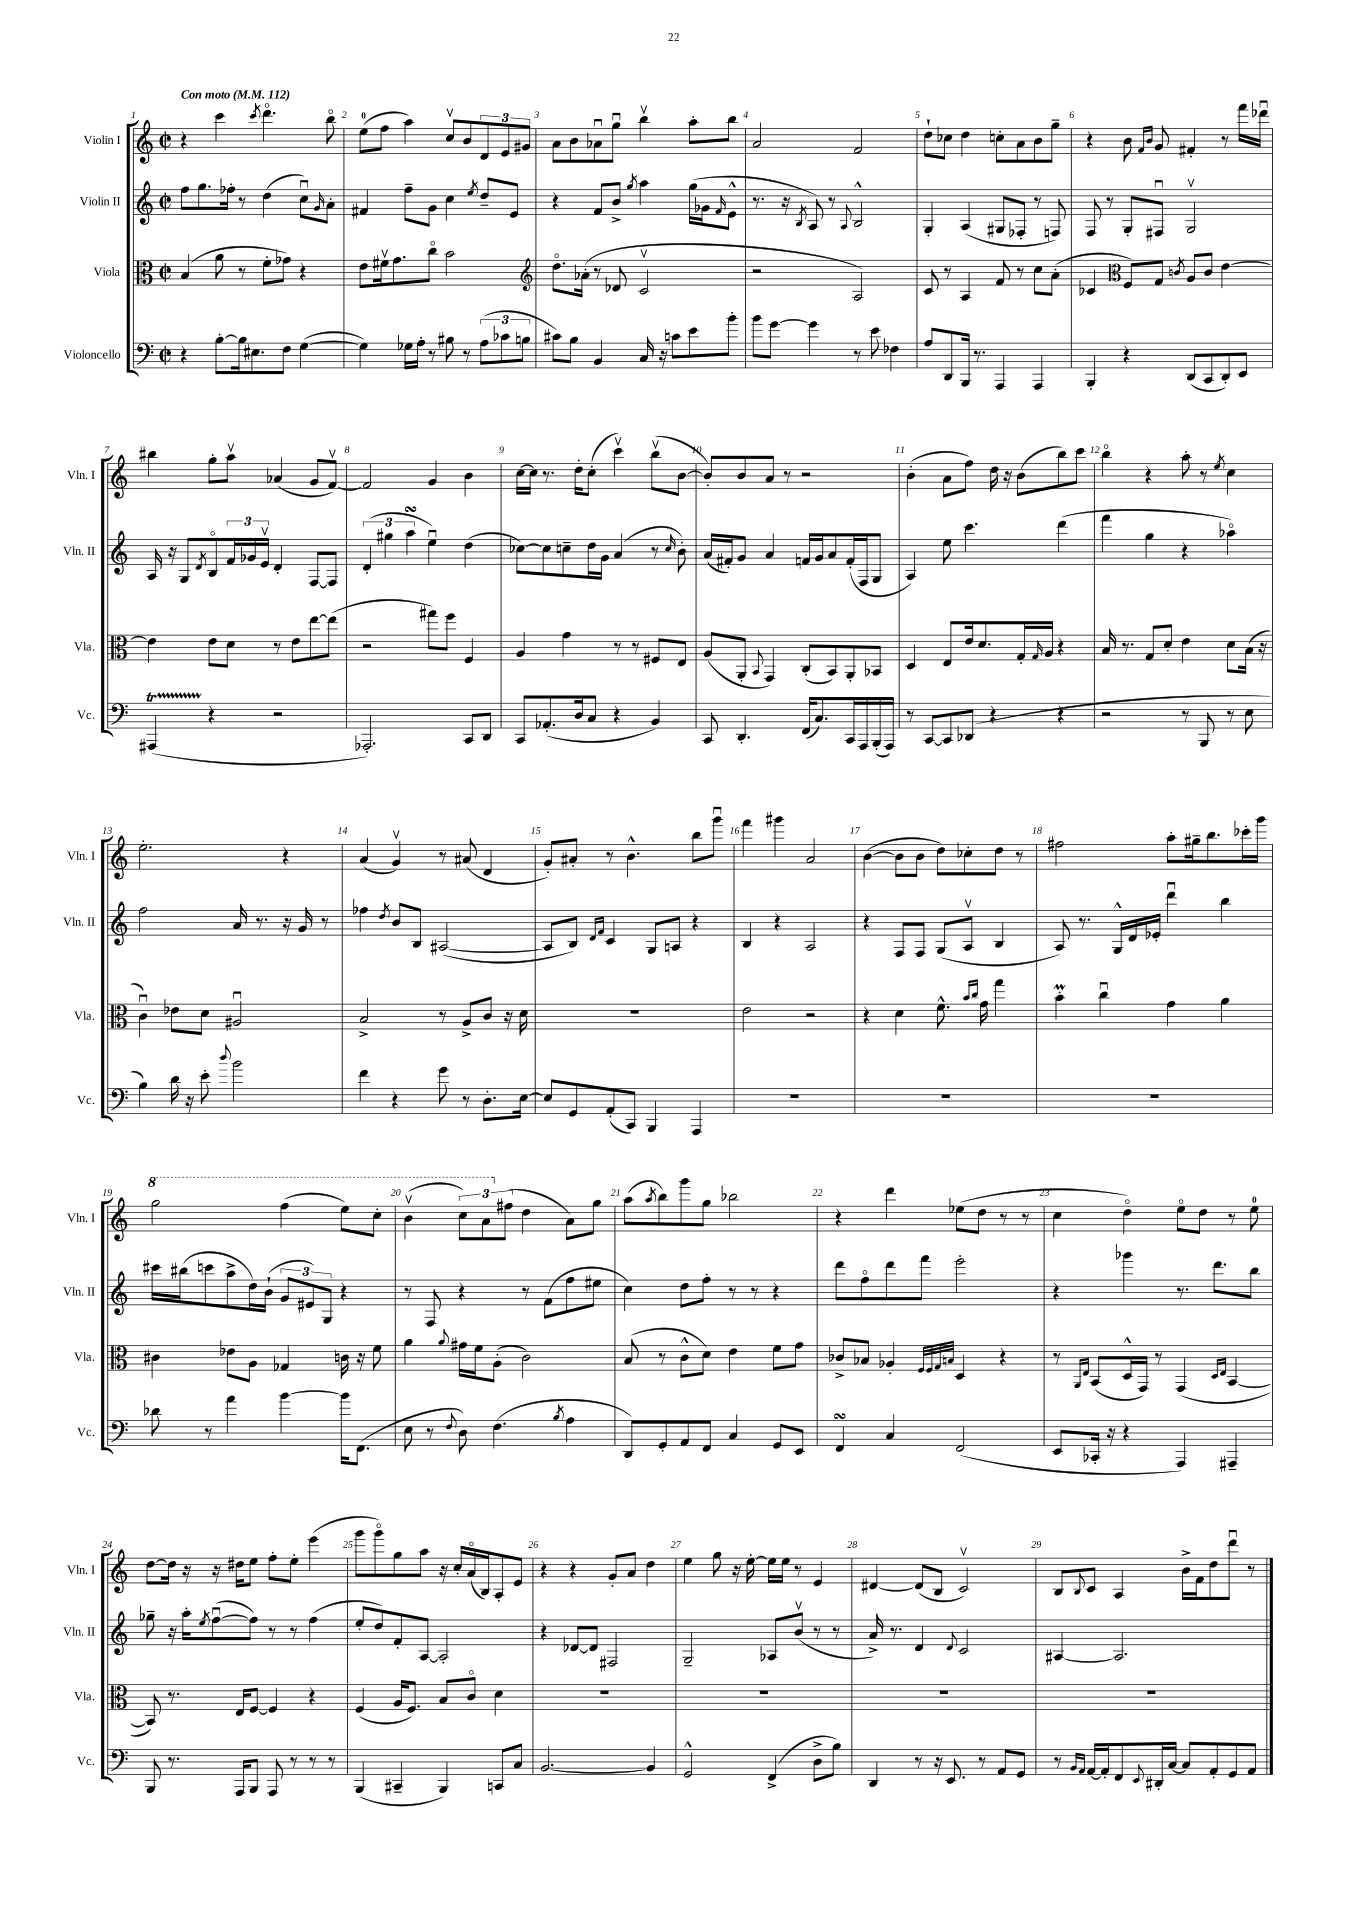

**kern	**kern	**kern	**kern
*part4	*part3	*part2	*part1
*staff4	*staff3	*staff2	*staff1
*I"Violoncello	*I"Viola	*I"Violin II	*I"Violin I
*I'Vc.	*I'Vla.	*I'Vln. II	*I'Vln. I
*clefF4	*clefC3	*clefG2	*clefG2
*k[]	*k[]	*k[]	*k[]
*M2/2	*M2/2	*M2/2	*M2/2
*met(c|)	*met(c|)	*met(c|)	*met(c|)
*MM112	*MM112	*MM112	*MM112
=1	=1	=1	=1
!	!	!	!LO:TX:a:B:t=Con moto
4r	(4B/	8ff\L	4r
.	.	8.gg\	.
[8B'\L	8a\	.	4ccc\
.	.	16ff-X'\Jk	.
16B\k]	8r	8r	.
8.E#X\	.	.	.
.	.	.	8qccc/
.	8f'\L	(4dd\	4.ddd\
8F\J	8g-X\J)	.	.
([4G\	4r	8ccu\L)	.
.	.	16qqg/	.
.	.	8a'\J	8bb\
=2	=2	=2	=2
4G\])	8e\L	4f#X/	(8ee\L
.	16f#Xv\k	.	8ff\J
.	8.g\	.	.
16G-X\LL	.	8ff~\L	4aa\)
16A'\JJ	.	.	.
8r	8cc\J	8g\J	.
8B#X\	2b\	4cc\	8ccv/L
8r	.	.	8b/
.	.	8qee/	.
(12A\L	.	8dd~/L	12d/
12c-X\	.	.	12e/
.	.	8e/J	.
12Bn\J	.	.	12g#X/J
=3	=3	=3	=3
*	*clefG2	*	*
8c#X\L)	8.dd\L	4r	8a\L
8B\J	.	.	8b\
.	(16a-X'\Jk	.	.
4BB/	8r	8f/L	8a-Xu\
.	8d-X/	8b^/J	8ggu\J
.	.	8qgg/	.
16C/	2cv/	4aa\	4bbv\
16r	.	.	.
8cn\L	.	.	.
8e\	.	(16gg\LL	8aa'\L
.	.	16g-X\J	.
.	.	16qqf/	.
8b'\J	.	8e^^\J	8bb\J
=4	=4	=4	=4
8b\L	2r	8.r	2a/
[8g\J	.	.	.
.	.	16r	.
.	.	8qB/	.
4g\]	.	8A/)	.
.	.	8r	.
.	.	8qqA/	.
8r	2A/)	2B^^/	2f/
8e\	.	.	.
4F-X\	.	.	.
=5	=5	=5	=5
8A/L	8c/	4G'/	8dd`\L
8DD/	8r	.	8cc-X\J
16BBB/Jk	4A/	(4A/	4dd\
8.r	.	.	.
4AAA/	8f/	8G#X/L	8ccn'\L
.	8r	8F-X'/J	8a\
4AAA/	8cc\L	8r	8b\
.	(8a'\J	8Fn/)	8gg~\J
=6	=6	=6	=6
4BBB'/	4c-X/	8F/	4r
.	.	8r	.
*	*clefC3	*	*
4r	8F/L)	8G'/L	8b\
.	.	.	16qqf/LL
.	.	.	16qqb/JJ
.	8G/J	8F#Xu/J	8g/
.	8qcn/	.	.
(8DD/L	8A/L	2Gv/	4f#X'/
8CC/	8c/J	.	.
8DD'/)	[4e\	.	8r
8EE/J	.	.	16fff\LL
.	.	.	16ddd-Xu\JJ
!!LO:LB:g=z
=7	=7	=7	=7
(4AAA#Xt/	4e\]	16A/	4bb#X\
.	.	16r	.
.	.	8G/L	.
.	.	8qd/	.
4r	8e\L	8B/	8gg'\L
.	8d\J	24f/L	8aav\J
.	.	24g-X/	.
.	.	24ev/JJ	.
2r	8r	4d'/	(4a-X/
.	8e\L	.	.
.	[8ee\	[8F/L	8g/L
.	(8ee\J]	8F/J]	[8fv/J)
=8	=8	=8	=8
2.AAA-X'/)	2r	(6d'/	2f/]
.	.	6gg#X\	.
.	.	6aasSSS\	.
.	8gg#X\L)	4eeu\)	4g/
.	8ff\J	.	.
8CC/L	4F/	(4dd\	4b\
8DD/J	.	.	.
=9	=9	=9	=9
8CC/L	4A/	[8cc-X\L)	[16cc\LL
.	.	.	16cc\JJ]
(8.AA-X'/	.	8cc-\]	8.r
.	4g\	8ccn~\	.
16D/k	.	.	16dd'\KL
8C/J	.	16dd\L	(8cc'\J
.	.	16g\JJ	.
4r	8r	(4a/	4cccv\)
.	8r	.	.
4BB/)	8F#X/L	8r	(8bbv\L
.	.	16qqcc/	.
.	8E/J	8b'\)	[8b\J
=10	=10	=10	=10
8CC/	(8A/L	(16a/LL	8b'/L])
.	.	16f#X'/J)	.
4.DD'/	8AA'/J	8g/J	8b/
.	8qqBB/	.	.
.	4GG/)	4a/	8a/J
.	.	.	8r
(16FF/KL	(8C'/L	16fn/LL	2r
8.C/)	.	16g/J	.
.	8BB/)	8a/	.
16CC/L	8AA'/	(16f'/L	.
16AAA/	.	16F/J	.
(16BBB'/	8BB-X/J	8G/J	.
16AAA/JJ)	.	.	.
=11	=11	=11	=11
8r	4D/	4A/)	(4b'\
[8CC/L	.	.	.
8CC/]	8E/L	8ee\	8a\L
(8DD-X/J	16e/k	4.ccc\	8ff\J)
.	8.d/	.	.
4r	.	.	16dd\
.	.	.	16r
.	16G'/L	.	(8b\L
.	16qqG/	.	.
.	16A/JJ	.	.
4r	4r	(4ddd\	8bb\)
.	.	.	8ccc\J
=12	=12	=12	=12
2r	16B/	4fff\	4bb\
.	8.r	.	.
.	8G/L	4gg\	4r
.	8d'/J	.	.
8r	4e\	4r	8aa'\
8BBB/	.	.	8r
.	.	.	8qee/
8r	8d\L	4aa-X\)	4cc\
8E\	(16B\Jk	.	.
.	16r	.	.
!!LO:LB:g=z
=13	=13	=13	=13
4B\)	4cu\)	2ff\	2.ee'\
16d\	8e-X\L	.	.
16r	.	.	.
8e'\	8d\J	.	.
8qqdd/	.	.	.
2b\	2A#Xu/	16a/	.
.	.	8.r	.
.	.	16r	4r
.	.	16g/	.
.	.	8r	.
=14	=14	=14	=14
4f\	2B^/	4ff-X\	(4a/
.	.	8qdd/	.
4r	.	8b/L	4gv/)
.	.	8B/J	.
8g\	8r	([2A#X/	8r
8r	8A^/L	.	(8a#X/
8.D'\L	8c/J	.	4d/
.	16r	.	.
[16E\Jk	16d\	.	.
=15	=15	=15	=15
8E/L]	1r	8A#/L]	8g'/L)
8GG/	.	8B/J)	8a#X'/J
.	.	16qqd/LL	.
.	.	16qqf/JJ	.
(8AA'/	.	4c/	8r
8CC/J)	.	.	4.b^^\
4BBB/	.	8G/L	.
.	.	8An/J	.
4AAA/	.	4r	8bb\L
.	.	.	8gggu\J
=16	=16	=16	=16
1r	2e\	4B/	4fff\
.	.	4r	4ggg#X\
.	2r	2A/	2a/
=17	=17	=17	=17
1r	4r	4r	([4b\
.	4d\	8F/L	8b\L]
.	.	8F/J	8b\J
.	8.f^^\	(8G/L	8dd\L)
.	.	8Av/J	8cc-X'\
.	16qqb/LL	.	.
.	16qqcc/JJ	.	.
.	16g\	.	.
.	4gg\	4B/	8dd\J
.	.	.	8r
=18	=18	=18	=18
1r	4bm'\	8A/)	2ff#X\
.	.	8.r	.
.	4ccu\	.	.
.	.	16G^^/LL	.
.	.	16d/	.
.	.	16e-X'/JJ	.
.	4g\	4dddu\	8aa'\L
.	.	.	16gg#X~\k
.	.	.	8.bb\
.	4a\	4bb\	.
.	.	.	16ccc-X'\L
.	.	.	16ggg\JJ
!!LO:LB:g=z
=19	=19	=19	=19
*	*	*	*8va
8d-X\	4c#X\	16ccc#X\LL	2ggg\
.	.	(16bb#X\J	.
8r	.	8cccn\	.
4a\	8e-X\L	8aa^\	.
.	8A\J	16dd\L)	.
.	.	(16b`\JJ	.
[4b\	4G-X/	12g/L	(4fff\
.	.	12e#X/)	.
.	.	12G/J	.
16b\KL]	16cn\	4r	8eee\L)
(8.FF\J	16r	.	.
.	8f\	.	8ccc'\J
=20	=20	=20	=20
8E\	4a\	8r	(4bbv\
8r	.	8F/	.
8qqF/	8qqa/	.	.
8D\)	16g#X\LL	4r	12ccc\L)
.	16f\J	.	.
.	.	.	12aa\
(4.F\	(8A'\J	.	.
*	*	*	*X8va
.	.	.	(12ff#X\J
.	2c\)	8r	4dd\
.	.	(8f\L	.
8qB/	.	.	.
4A\	.	8ff\	8a\L)
.	.	8ee#X\J	8gg\J
=21	=21	=21	=21
8DD/L)	(8B/	4cc\)	(8aa\L
.	.	.	8qaa/
8GG'/	8r	.	8bb\)
8AA/	8c^^\L	8dd\L	8ggg\
8FF/J	8d\J)	8ff'\J	8gg\J
4C/	4e\	8r	2bb-X\
.	.	8r	.
8GG/L	8f\L	4r	.
8EE/J	8g\J	.	.
=22	=22	=22	=22
4FFsSSs/	8c-X^/L	8ddd\L	4r
.	8B-X/J	8ff\	.
4C/	4A-X'/	8ddd\	4ddd\
.	.	8fff\J	.
.	32qqF/LLL	.	.
.	32qqF/	.	.
.	32qqG/	.	.
.	32qqBn/JJJ	.	.
(2FF/	4D/	2eee'\	(8ee-X\L
.	.	.	8dd\J
.	4r	.	8r
.	.	.	8r
=23	=23	=23	=23
8EE/L	8r	4r	4cc\
.	16qqAA/LL	.	.
.	16qqE/JJ	.	.
16CC-X'/Jk	(8BB/L	.	.
16r	.	.	.
4r	16D^^/L	4ggg-X\	4dd\)
.	16GG/JJ)	.	.
.	8r	.	.
4AAA/)	(4GG/	8.r	8ee\L
.	.	.	8dd\J
.	.	8.ddd\L	.
.	16qqD/LL	.	.
.	16qqE/JJ	.	.
4AAA#X~/	[4BB/	.	8r
.	.	8bb\J	8ee\
!!LO:LB:g=z
=24	=24	=24	=24
8BBB/	8BB/])	8gg-X~\	[8dd\L
8.r	8.r	16r	16dd\Jk]
.	.	16aa'\KL	16r
.	.	8qee/	.
.	.	([8ffu\	16r
16AAA/KL	16E/KL	.	16dd#X\KL
8BBB/J	[8F/J	8ff\J])	8ee\J
8AAA/	4F/]	8r	8ff'\L
8r	.	8r	8ee'\J
8r	4r	(4ff\	(4eee\
8r	.	.	.
=25	=25	=25	=25
(4BBB/	(4F/	8ee'/L	8ggg\L
.	.	8dd/)	8ggg\)
4CC#X~/	16A/KL	8f'/	8gg\
.	8.F/J)	.	.
.	.	[8A/J	8aa\J
4BBB/)	8B/L	2A'/]	16r
.	.	.	16cc'/LL
.	8c/J	.	(16a/
.	.	.	16B/J)
8CCn/L	4d\	.	8A'/
8C/J	.	.	8e/J
=26	=26	=26	=26
[2.BB/	1r	4r	4r
.	.	[8d-X/L	4r
.	.	8d-/J]	.
.	.	2F#X/	8g'/L
.	.	.	8a/J
4BB/]	.	.	4dd\
=27	=27	=27	=27
2GG^^/	1r	2G~/	4ee\
.	.	.	8gg\
.	.	.	16r
.	.	.	[16ee'\
(4FF^/	.	8A-X/L	16ee\LL]
.	.	.	16ee\JJ
.	.	(8bv/J	8r
8D^\L	.	8r	4e/
8B\J)	.	8r	.
=28	=28	=28	=28
4DD/	1r	16a^/)	[4d#X/
.	.	8.r	.
8r	.	4d/	(8d#/L]
16r	.	.	8B/J
8.EE/	.	.	.
.	.	8qqd/	.
.	.	2c/	2cv/)
8r	.	.	.
8AA/L	.	.	.
8GG/J	.	.	.
=29	=29	=29	=29
8r	1r	[4A#X/	8B/L
16qqBB/LL	.	.	.
16qqAA/JJ	.	.	8qqB/
[16AA/LL	.	.	8c/J
16AA'/J]	.	.	.
8FF/	.	2.A#/]	4A/
8qqEE/	.	.	.
16DD#X'/L	.	.	.
[16C/JJ	.	.	.
8C/L]	.	.	16b^\LL
.	.	.	16f\J
8AA'/	.	.	8dd\
8GG/	.	.	8dddu\J
8AA/J	.	.	8r
==	==	==	==
*-	*-	*-	*-
